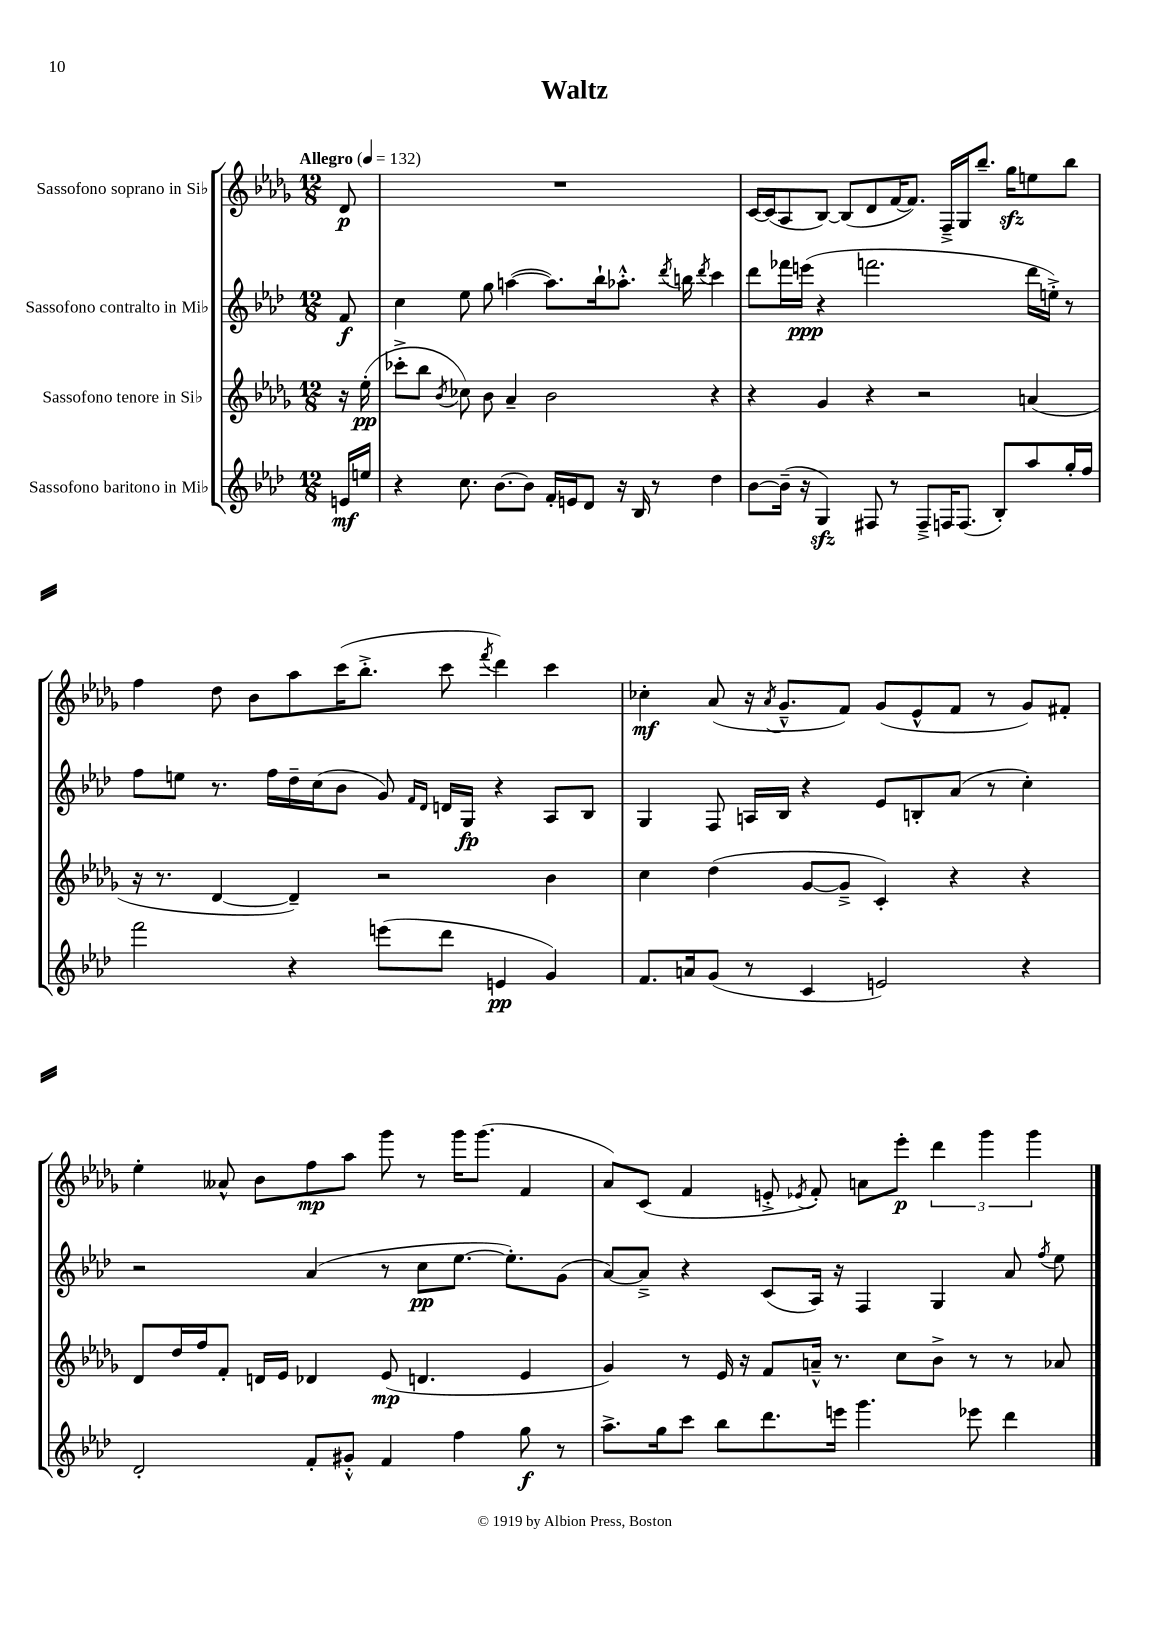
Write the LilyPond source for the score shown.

\header { title = "Waltz" }
<<
\new StaffGroup <<
\new Staff = "s0" \with { instrumentName = "Sassofono soprano in Sib" } {
    \clef treble \key des \major \numericTimeSignature \time 12/8 \partial 8 \tempo "Allegro" 4 = 132
    \autoBeamOff des'8\p |
    R1. |
    c'16[~ c'16( aes8 bes8]~) bes8[( des'8 f'16~ f'8.]) f16[---> ges16 bes''8.]-- ges''16[\sfz e''8 bes''8] |
    f''4 des''8 bes'8[ aes''8 c'''16( bes''8.]-.-> c'''8 \acciaccatura { f'''8 } des'''4) c'''4 |
    ces''4-.\mf aes'8( r16 \acciaccatura { aes'8 } ges'8.[---^ f'8]) ges'8[( ees'8-^ f'8] r8 ges'8[) fis'8]-. |
    ees''4-. aeses'8-^ bes'8[ f''8\mp aes''8] ges'''8 r8 ges'''16[ ges'''8.]( f'4 |
    aes'8[) c'8]( f'4 e'8-.-> \acciaccatura { ees'8 } f'8-.) a'8[ ees'''8]-.\p \tuplet 3/2 { des'''4 ges'''4 ges'''4 } \bar "|." |
}
\new Staff = "s1" \with { instrumentName = "Sassofono contralto in Mib" } {
    \clef treble \key aes \major \numericTimeSignature \time 12/8 \partial 8
    \autoBeamOff f'8\f |
    c''4 ees''8 g''8 a''4~( a''8.[) bes''16-! aes''8.]-.-^ \acciaccatura { des'''8 } b''16 \acciaccatura { des'''8 } c'''4 |
    des'''8[ fes'''16 e'''16]\ppp( r4 f'''2. des'''16[ e''16]-.->) r8 |
    f''8[ e''8] r8. f''16[ des''16-- c''16( bes'8] g'8) \grace { f'16[ des'16] } d'16[ g16]\fp r4 aes8[ bes8] |
    g4 f8 a16[ bes16] r4 ees'8[ b8-. aes'8]( r8 c''4-.) |
    r2 aes'4( r8 c''8[\pp ees''8.]~ ees''8.[-.) g'8]( |
    aes'8[~) aes'8]---> r4 c'8[( aes16]) r16 f4 g4 aes'8 \acciaccatura { f''8 } ees''8 \bar "|." |
}
\new Staff = "s2" \with { instrumentName = "Sassofono tenore in Sib" } {
    \clef treble \key des \major \numericTimeSignature \time 12/8 \partial 8
    \autoBeamOff r16 ees''16-.\pp( |
    ces'''8[-.-> bes''8] \acciaccatura { bes'8 } ces''8) bes'8 aes'4-- bes'2 r4 |
    r4 ges'4 r4 r2 a'4( |
    r16 r8. des'4~ des'4--) r2 bes'4 |
    c''4 des''4( ges'8[~ ges'8]---> c'4-.) r4 r4 |
    des'8[ des''16 f''16 f'8]-. d'16[ ees'16] des'4 ees'8\mp( d'4. ees'4 |
    ges'4) r8 ees'16 r16 f'8[ a'16]---^ r8. c''8[ bes'8]-> r8 r8 aes'8 \bar "|." |
}
\new Staff = "s3" \with { instrumentName = "Sassofono baritono in Mib" } {
    \clef treble \key aes \major \numericTimeSignature \time 12/8 \partial 8
    \autoBeamOff e'16[\mf e''16] |
    r4 c''8. bes'8.[~ bes'8] f'16[-. e'16 des'8] r16 bes16 r8 des''4 |
    bes'8[~ bes'16]--( r16 g4\sfz) fis8 r8 fis8[---> f16 f8.]( bes8[-.) aes''8 g''16-. f''16] |
    f'''2 r4 e'''8[( des'''8] e'4\pp g'4) |
    f'8.[ a'16 g'8]( r8 c'4 e'2) r4 |
    des'2-. f'8[-. gis'8]-.-^ f'4 f''4 g''8\f r8 |
    aes''8.[-> g''16 c'''8] bes''8[ des'''8. e'''16] g'''4. ees'''8 des'''4 \bar "|." |
}
>>
>>
\layout { \context { \Score \remove "Bar_number_engraver" } }
